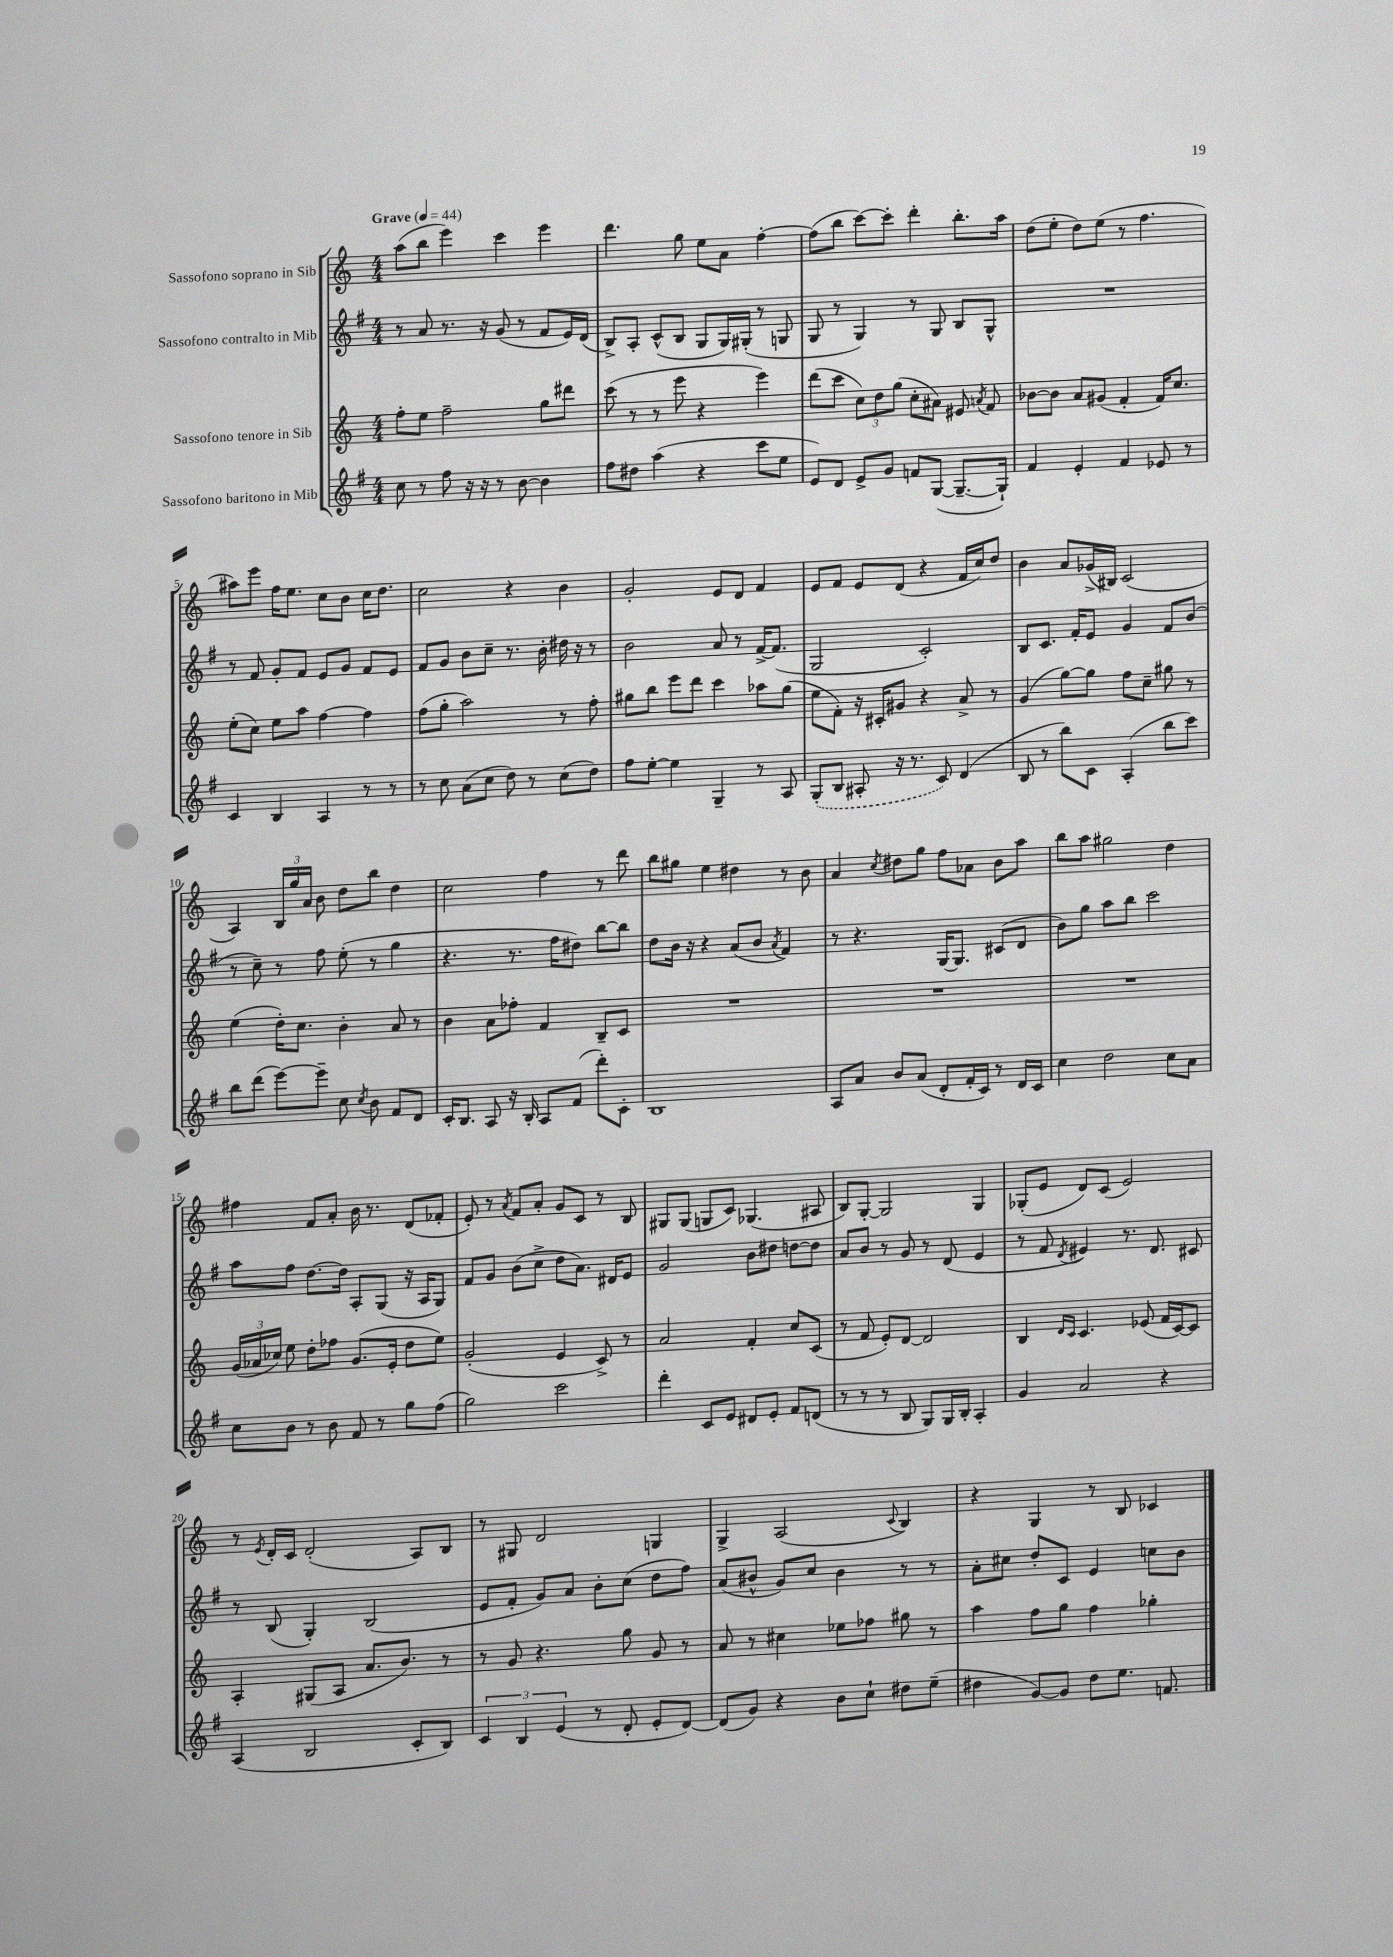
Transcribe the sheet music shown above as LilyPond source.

<<
\new StaffGroup <<
\new Staff = "s0" \with { instrumentName = "Sassofono soprano in Sib" } {
    \clef treble \key c \major \numericTimeSignature \time 4/4 \tempo "Grave" 4 = 44
    \autoBeamOff a''8[( b''8] e'''4) c'''4 e'''4 |
    d'''4. g''8 e''8[ a'8] f''4~-. |
    f''8[( b''8] c'''8[~) c'''8]-. d'''4-. b''8.[-. a''16] |
    d''8[( e''8]-. d''8[) e''8]( r8 f''4. |
    ais''8[) e'''8] f''16[ e''8.] c''8[ b'8] c''16[ d''8.] |
    c''2 r4 b'4 |
    g'2-. e'8[ d'8] f'4 |
    e'8[ f'8] e'8[ d'8]( r4 f'16[ c''16) d''8] |
    b'4 a'8[ ges'16->( bis16]) c'2( |
    a4) \tuplet 3/2 { b16[ g''16 a'16] } b'8 d''8[ b''8] d''4 |
    c''2 f''4 r8 d'''8 |
    b''8[ gis''8] e''4 dis''4 r8 b'8 |
    a'4 \acciaccatura { c''8 } dis''8[ g''8] f''8[ aes'8] b'8[ a''8] |
    b''8[ a''8] gis''2 d''4 |
    fis''4 f'8[ a'8]-. b'16 r8. d'8[( fes'8]-. |
    e'8-.) r8 \acciaccatura { a'8 } f'8[ a'8]-. g'8[ c'8] r8 b8 |
    gis8[ gis8]( g8[ c'8]) ges4.( ais8 |
    b8[) g8]~-. g2 g4 |
    ges8[-.( e'8] d'8[) c'8]( e'2) |
    r8 \acciaccatura { e'8 } d'16[-. c'16] d'2-.( a8[) b8] |
    r8 gis8 d'2 g4 |
    g4-> a2( \appoggiatura { c'8 } b4) |
    r4 g4 r8 b8 ces'4 \bar "|." |
}
\new Staff = "s1" \with { instrumentName = "Sassofono contralto in Mib" } {
    \clef treble \key g \major \numericTimeSignature \time 4/4
    \autoBeamOff r8 a'8 r8. r16 g'8( r8 fis'8[ e'16) d'16]( |
    b8[->) a8]-. c'8[-^( b8] g8[ g16) gis16]-.( r8 g8 |
    g8 r8 g4) r8 g8 b8[ g8]-^ |
    R1 |
    r8 fis'8 g'8[-. fis'8] e'8[ g'8] fis'8[ e'8] |
    fis'8[ g'8] b'8[ c''8]-- r8. b'16-. dis''16 r16 r8 |
    b'2 a'8 r8 fis'16[~-> fis'8.]( |
    g2 c'2-.) |
    b8[ c'8.] fis'16[-. e'8] g'4 fis'8[ b'8]( |
    r8 c''8--) r8 fis''8 e''8-.( r8 g''4 |
    r4. r8. fis''16[ dis''8]) b''8[~ b''8] |
    d''8[ b'16] r16 r4 a'8[( b'8] \acciaccatura { a'8 } fis'4) |
    r8 r4. g16[~ g8.] cis'8[( d'8] |
    b'8[) g''8] a''8[ b''8] c'''2 |
    a''8[ fis''8] d''8.[~ d''16] a8[-. g8]( r16 a16[ g8]) |
    fis'8[ g'8] b'8[( c''8]-> d''8[ a'8.]) dis'16[ e'8] |
    g'2 b'8[ dis''8] d''8[~ d''8] |
    a'8[ b'8] r8 g'8 r8 d'8( e'4 |
    r8 fis'8 \acciaccatura { d'8 } eis'4) r8. d'8. cis'8 |
    r8 b8( g4-.) b2( |
    e'8[ fis'8]-. g'8[) a'8] b'8[-. c''8]( d''8[ fis''8]) |
    a'8[( bis'8]-^ g'8[) c''8] bis'4 r8 r8 |
    a'8[-. cis''8] d''8[-. c'8] e'4 c''8[ b'8] \bar "|." |
}
\new Staff = "s2" \with { instrumentName = "Sassofono tenore in Sib" } {
    \clef treble \key c \major \numericTimeSignature \time 4/4
    \autoBeamOff f''8[-. e''8] f''2-- g''8[ dis'''8] |
    c'''8( r8 r8 e'''8 r4 e'''4) |
    d'''8[( c'''8] \tuplet 3/2 { c''8[) d''8 g''8]( } c''8[-. ais'8]) eis'8 \acciaccatura { a'8 } f'8 |
    bes'8[~ bes'8] a'8[ gis'8]( f'4-. f'16[) c''8.] |
    e''8[-.( c''8]) e''8[ a''8] f''4~ f''4 |
    f''8[( g''8]-. a''2) r8 f''8-. |
    gis''8[ b''8] e'''8[ d'''8] c'''4 aes''8[ gis''8]( |
    e''8[ f'8]-.) r16 cis'16[-. gis'8] r4 a'8-> r8 |
    g'4( g''8[~) g''8] f''8[ c''8]-- gis''8 r8 |
    e''4( d''16[-.) c''8.] b'4-. a'8 r8 |
    b'4 a'8[ fes''8]-. f'4 b8[-- c'8] |
    R1 |
    R1 |
    R1 |
    \tuplet 3/2 { g'16[( aes'16 ces''16]) } e''8 d''8[-. fes''8] g'8.[( e'16]-. d''8[ e''8]) |
    g'2-.( e'4 c'8->) r8 |
    a'2 f'4-. c''8[ c'8]( |
    r8 f'8 e'8[-.) d'8]~ d'2 |
    b4 \grace { d'16[ c'16] } c'4. ees'8( f'16[ c'16~) c'8] |
    a4-. gis8[( a8] a'8.[ b'8.]) r8 |
    r8 g'8 r4. g''8 g'8 r8 |
    a'8 r8 cis''4 ees''8[ fes''8] gis''8 r8 |
    a''4 f''8[ g''8] f''4 ges''4-. \bar "|." |
}
\new Staff = "s3" \with { instrumentName = "Sassofono baritono in Mib" } {
    \clef treble \key g \major \numericTimeSignature \time 4/4
    \autoBeamOff c''8 r8 fis''8 r16 r16 r8 b'8~ b'4 |
    fis''8[ dis''8] a''4( r4 c'''8[ e''8] |
    e'8[) d'8] e'8[-> g'8] f'8[ g8]~( g8.[~-- g16]-!) |
    fis'4 e'4-. fis'4 ees'8 r8 |
    c'4 b4 a4 r8 r8 |
    r8 c''8 a'8[( c''8] d''8) r8 c''8[( d''8]) |
    fis''8[ e''8]~-. e''4 g4-- r8 a8 |
    \once \slurDashed g8[-.( b8] ais8-. r16 r8. c'8) d'4( |
    b8 r8 b''8[) c'8] a4-.( b''8[ c'''8]) |
    b''8[ d'''8]( e'''8[~) e'''8]-- c''8 \acciaccatura { c''8 } b'8 fis'8[ d'8] |
    c'16[-. b8.] a8 r16 b16-. a8[ fis'8]( d'''8[-.) c'8]-. |
    b1 |
    a8[ a'8] b'8[ a'8]( d'8[-. fis'16-. c'16]) r8 d'16[ c'16] |
    c''4 d''2 c''8[ a'8] |
    c''8[ b'8] r8 b'8 fis'8 r8 g''8[ fis''8]( |
    g''2) c'''2 |
    d'''4-. c'8[ e'8] dis'8[ e'8]-. fis'8[ d'8]( |
    r8 r8 r8 b8 g8[) g16 b16]-. a4-. |
    g'4 a'2 r4 |
    a4( b2 c'8[-. b8]) |
    \tuplet 3/2 { c'4 b4 e'4( } r8 d'8-. e'8[-. d'8]~) |
    d'8[( g'8]) r4 b'8[ c''8]-! dis''8[ e''8]--( |
    dis''4 g'8[~) g'8] dis''8[ e''8.] f'8. \bar "|." |
}
>>
>>
